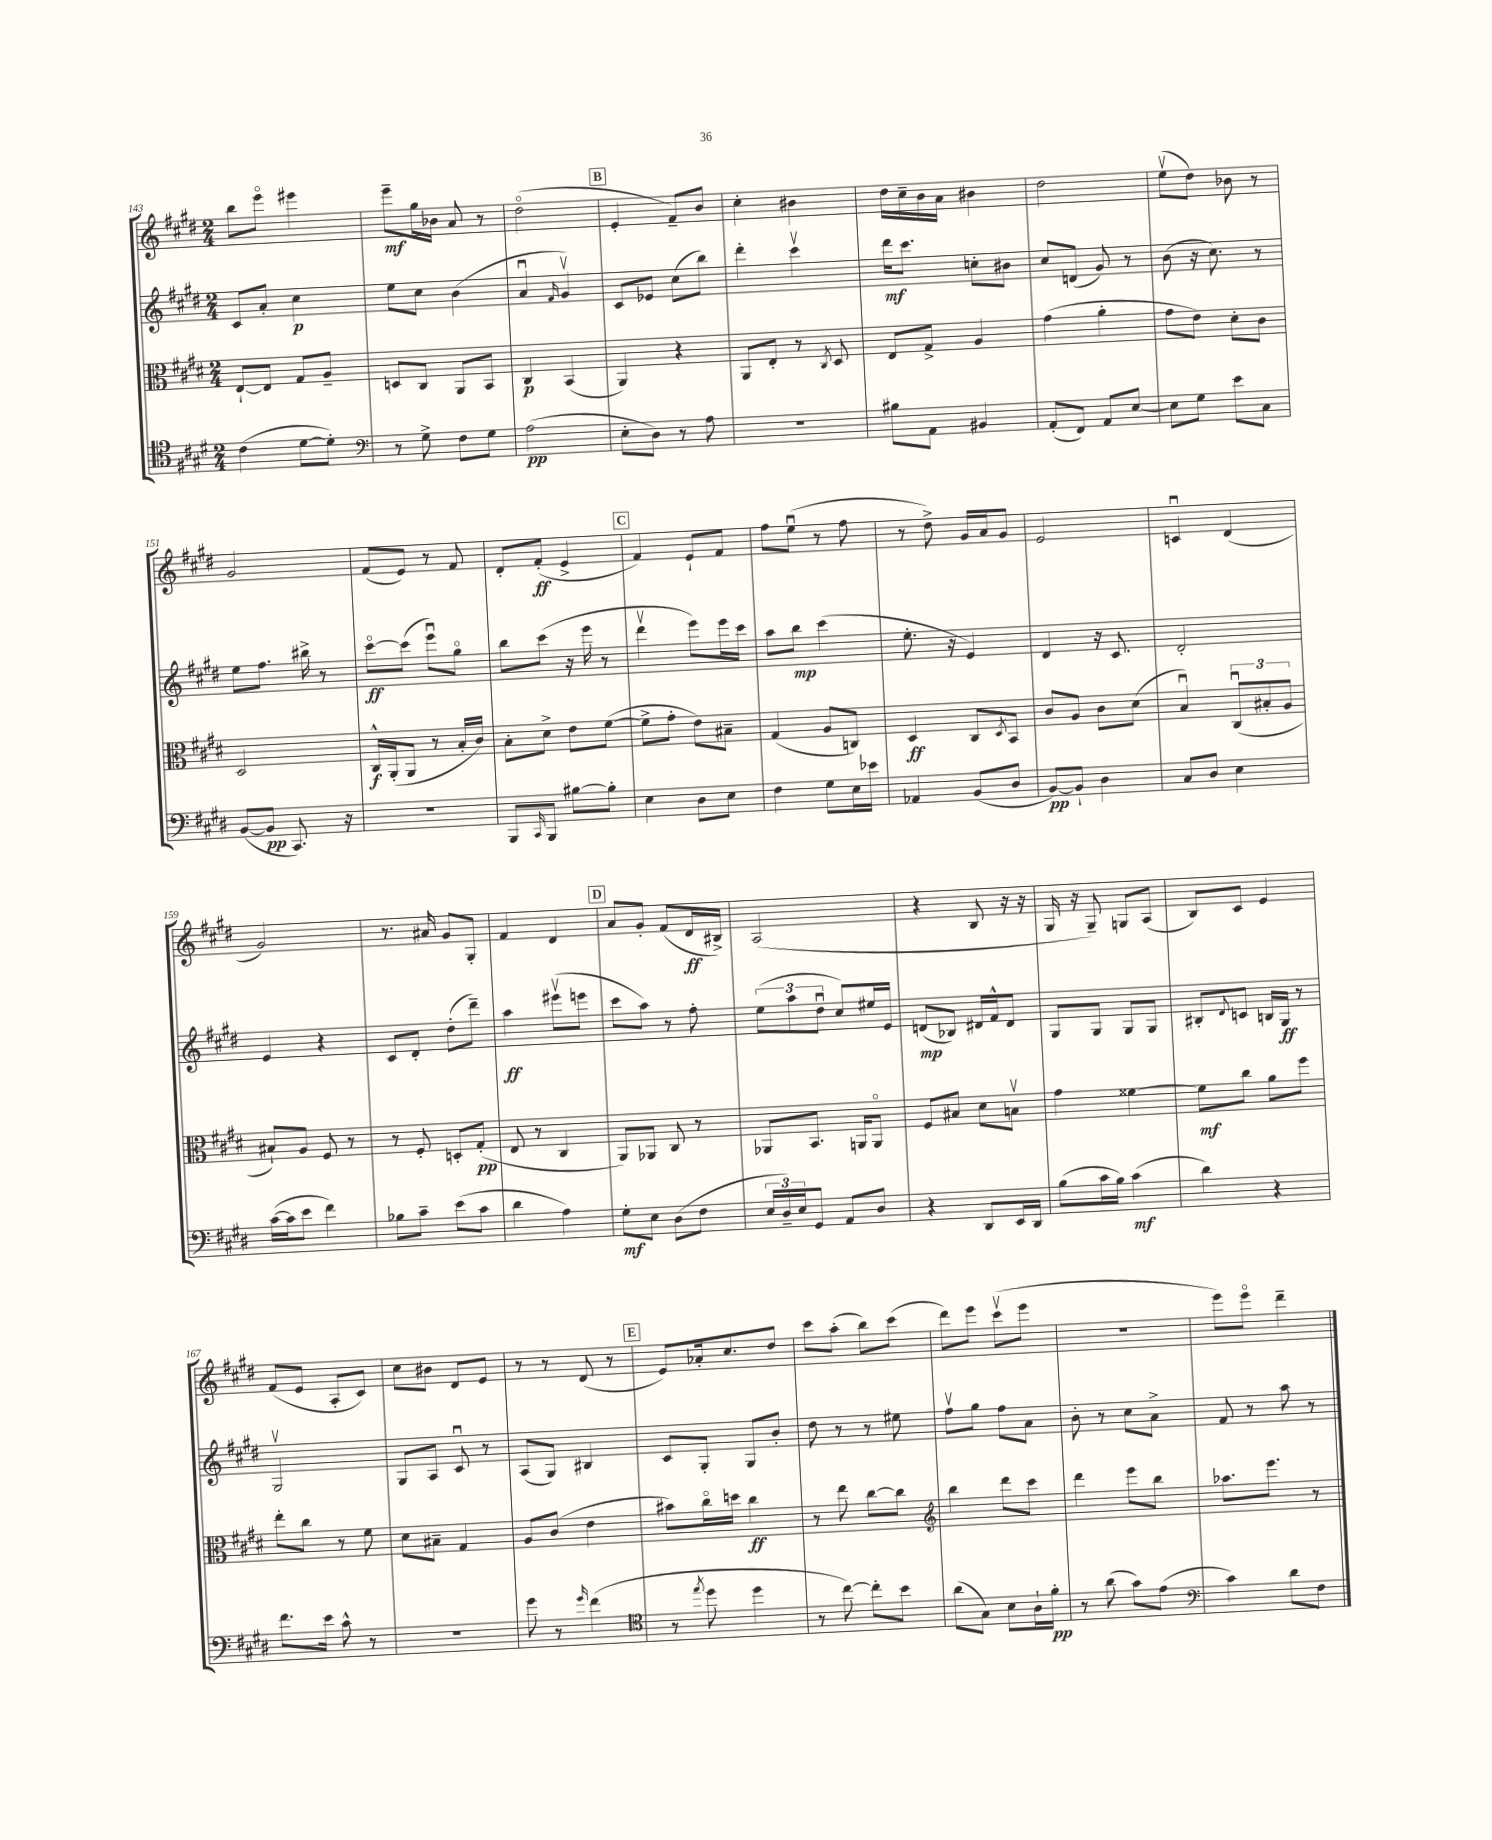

**kern	**kern	**kern	**kern
*staff4	*staff3	*staff2	*staff1
*clefC4	*clefC3	*clefG2	*clefG2
*k[f#c#g#d#]	*k[f#c#g#d#]	*k[f#c#g#d#]	*k[f#c#g#d#]
*M2/4	*M2/4	*M2/4	*M2/4
(4c#\	[8E`/L	8c#/L	8bb\L
.	8E/]J	8a'/J	8eeeo\J
[8d#\L	8G#/L	4cc#\	4eee#\
8d#'\]J)	8A~/J	.	.
=	=	=	=
*clefF4	*	*	*
8r	8D/L	8ee\L	8eee~\L
8G#^\	8C#/J	8cc#\J	16gg#\L
.	.	.	16b-\JJ
8F#\L	8AA/L	(4b\	8a/
8G#\J	8BB/J	.	8r
=	=	=	=
(2A\	4C#/	4au/	(2dd#o\
.	.	16qqf#/	.
.	(4BB/	4g#v/)	.
=	=	=	=
8E'\L	4AA/)	8c#/L	4e'/
8D#\J)	.	8e-/J	.
8r	4r	(8cc#\L	8f#~/L)
8A\	.	8bb\J)	8b/J
=	=	=	=
2r	8AA/L	4ddd#'\	4cc#'\
.	8E'/J	.	.
.	8r	4ccc#v\	4b#\
.	8qC#/	.	.
.	8D#/	.	.
=	=	=	=
8B#\L	8E/L	16ddd#\LK	16dd#\LL
.	.	8.ccc#\J	16cc#~\
8AA\J	8G#^/J	.	16b\
.	.	.	16a\JJ
4BB#/	4A/	8cc'\L	4b#\
.	.	8b#\J	.
=	=	=	=
(8AA'/L	(4g#\	8cc#/L	2dd#\
8FF#/J)	.	(8d/J	.
8AA/L	4a'\	8g#/)	.
[8E/J	.	8r	.
=	=	=	=
8E\]L	8g#\L	(8b\	(8eev\L
8G#\J	8e\J)	16r	8dd#\J)
.	.	8.cc#\)	.
8e\L	8d#'\L	.	8b-\
8C#\J	8c#\J	8r	8r
=	=	=	=
([8BB/L	2D#/	8ee\L	2g#/
8BB/]J	.	8.ff#\J	.
8.CC#/)	.	.	.
.	.	16bb#^\	.
.	.	8r	.
16r	.	.	.
=	=	=	=
2r	16C#^^/LL	[8ccc#o\L	(8f#/L
.	(16AA'/J	.	.
.	8AA/J	(8ccc#\]J	8e/J)
.	8r	8eeeu\L)	8r
.	16B'/LL	8gg#o\J	8f#/
.	16c#/JJ)	.	.
=	=	=	=
8BBB/L	8B'\L	8bb\L	8d#'/L
16qqCC#/	.	.	.
8BBB/J	8d#^\J	(8ccc#\J	(8f#'/J
[8B#\L	8e\L	16r	4e^/
.	.	16eee\	.
8B#'\]J	([8f#\J	8r	.
=	=	=	=
4E\	8f#^\]L	4ddd#v\	4f#/)
.	8g#'\J	.	.
8D#\L	8e\L)	8eee\L)	8e`/L
8E\J	8B#~\J	16eee\L	8f#/J
.	.	16ccc#\JJ	.
=	=	=	=
4F#\	(4G#/	8aa\L	8ff#\L
.	.	8bb\J	(8eeu\J
8G#\L	8A/L	(4ccc#\	8r
16E\L	8C/J)	.	8ff#\
16e-\JJ	.	.	.
=	=	=	=
4AA-/	4D#/	8.ee'\	8r
.	.	.	8dd#^\)
.	.	16r	.
(8BB/L	8C#/L	4e/)	16g#/LL
.	.	.	16a/J
.	8qD#/	.	.
8D#/J	8BB/J	.	8g#/J
=	=	=	=
[8BB/L)	8c#/L	4d#/	2e/
8BB`/]J	8A/J	.	.
4D#\	8c#\L	16r	.
.	.	8.c#/	.
.	(8d#\J	.	.
=	=	=	=
8C#/L	4Bu/)	2d#'/	4cu/
8D#/J	.	.	.
4E\	(12C#u/L	.	(4d#/
.	12B#'/	.	.
.	12A/J	.	.
=	=	=	=
([16c#\LL	8B#`/L)	4e/	2g#/)
16c#\]J	.	.	.
8e\J	8A/J	.	.
4f#\)	8F#/	4r	.
.	8r	.	.
=	=	=	=
8B-\L	8r	8c#/L	8.r
8c#~\J	8F#'/	8d#'/J	.
.	.	.	16a#/
(8e\L	8D'/L	(8dd#'\L	8g#/L
8c#\J	(8G#'/J	8ddd#~\J)	8G#'/J
=	=	=	=
4d#\	8E/	4aa\	4f#/
.	8r	.	.
4A\)	4C#/	(8eee#v\L	4d#/
.	.	8eee\J	.
=	=	=	=
8G#'\L	8AA/L)	8ccc#\L	8a/L
8E\J	8AA-/J	8aa\J)	8g#'/J
(8D#\L	8C#/	8r	(8f#/L
8F#\J	8r	8ff#'\	16d#/L
.	.	.	16B#^/JJ)
=	=	=	=
24E/LL	8AA-/L	(12ee\L	(2A/
24D#~/)	.	.	.
24E/J	.	12aa\	.
8GG#/J	8.BB/J	.	.
.	.	12dd#u\J	.
8AA/L	.	8cc#/L)	.
.	16AA/LK	.	.
8D#/J	8AAo/J	16ee#/L	.
.	.	16e/JJ	.
=	=	=	=
4r	8F#/L	(8d/L	4r
.	8B#/J	8B-/J)	.
8DD#/L	8d#\L	16d#/LL	8B/
.	.	16f#^^/J	.
16EE/L	8Bv\J	8d#/J	16r
16DD#/JJ	.	.	16r
=	=	=	=
(8B\L	4g#\	8G#/L	16G#/
.	.	.	16r
16c#\L	.	8G#/J	8G#~/)
16B\JJ)	.	.	.
(4c#\	[4f##\	8G#/L	8G/L
.	.	8G#/J	(8A/J
=	=	=	=
4d#\)	8f##\]L	8B#'/L	8B/L)
.	.	8qqd#/	.
.	8cc#\J	8c/J	8c#/J
4r	8a\L	16B/LL	4e/
.	.	16G#/JJ	.
.	8ff#\J	8r	.
=	=	=	=
8.f#\L	8ee'\L	2G#v/	(8f#/L
.	8cc#\J	.	8e/J
16e\Jk	.	.	.
8c#^^\	8r	.	8A'/L
8r	8f#\	.	8c#/J)
=	=	=	=
2r	8d#\L	8G#/L	8cc#\L
.	8B#~\J	8A/J	8b#\J
.	4G#/	8c#u/	8d#/L
.	.	8r	8e/J
=	=	=	=
8g#\	8A/L	(8A/L	8r
8r	(8c#/J	8G#/J)	8r
16qqg#/	.	.	.
(4f#\	4e\	4B#/	(8d#/
.	.	.	8r
=	=	=	=
*clefC4	*	*	*
8r	8b#\L)	8c#/L	8e/L)
8qee/	.	.	.
8dd#\	16cc#o\L	8G#'/J	16a-'/k
.	16dd\JJ	.	8.cc#/
4dd#\	4cc#\	8G#/L	.
.	.	8b'/J	8dd#/J
=	=	=	=
8r	8r	8dd#\	8ccc#\L
[8cc#\)	8ee\	8r	(8aa'\J
8cc#'\]L	[8cc#\L	8r	8bb\L)
8b\J	8cc#\]J	8ee#\	(8ccc#\J
=	=	=	=
*	*clefG2	*	*
(8a\L	4bb\	8ff#v\L	8ddd#\L)
8G#\J)	.	8gg#\J	8eee\J
8B\L	8ddd#\L	8ff#\L	(8ccc#v\L
16A`\L	8ccc#\J	8a\J	8eee\J
16f#'\JJ	.	.	.
=	=	=	=
8r	4ddd#\	8b'\	2r
(8a\	.	8r	.
8g#\L)	8eee\L	8cc#\L	.
(8e\J	8bb\J	8a^\J	.
=	=	=	=
*clefF4	*	*	*
4c#\)	8.aa-\L	8f#/	8eee\L)
.	.	8r	8eeeo\J
.	8.eee\J	.	.
8d#\L	.	8aa\	4ddd#~\
8F#\J	8r	8r	.
==	==	==	==
*-	*-	*-	*-
